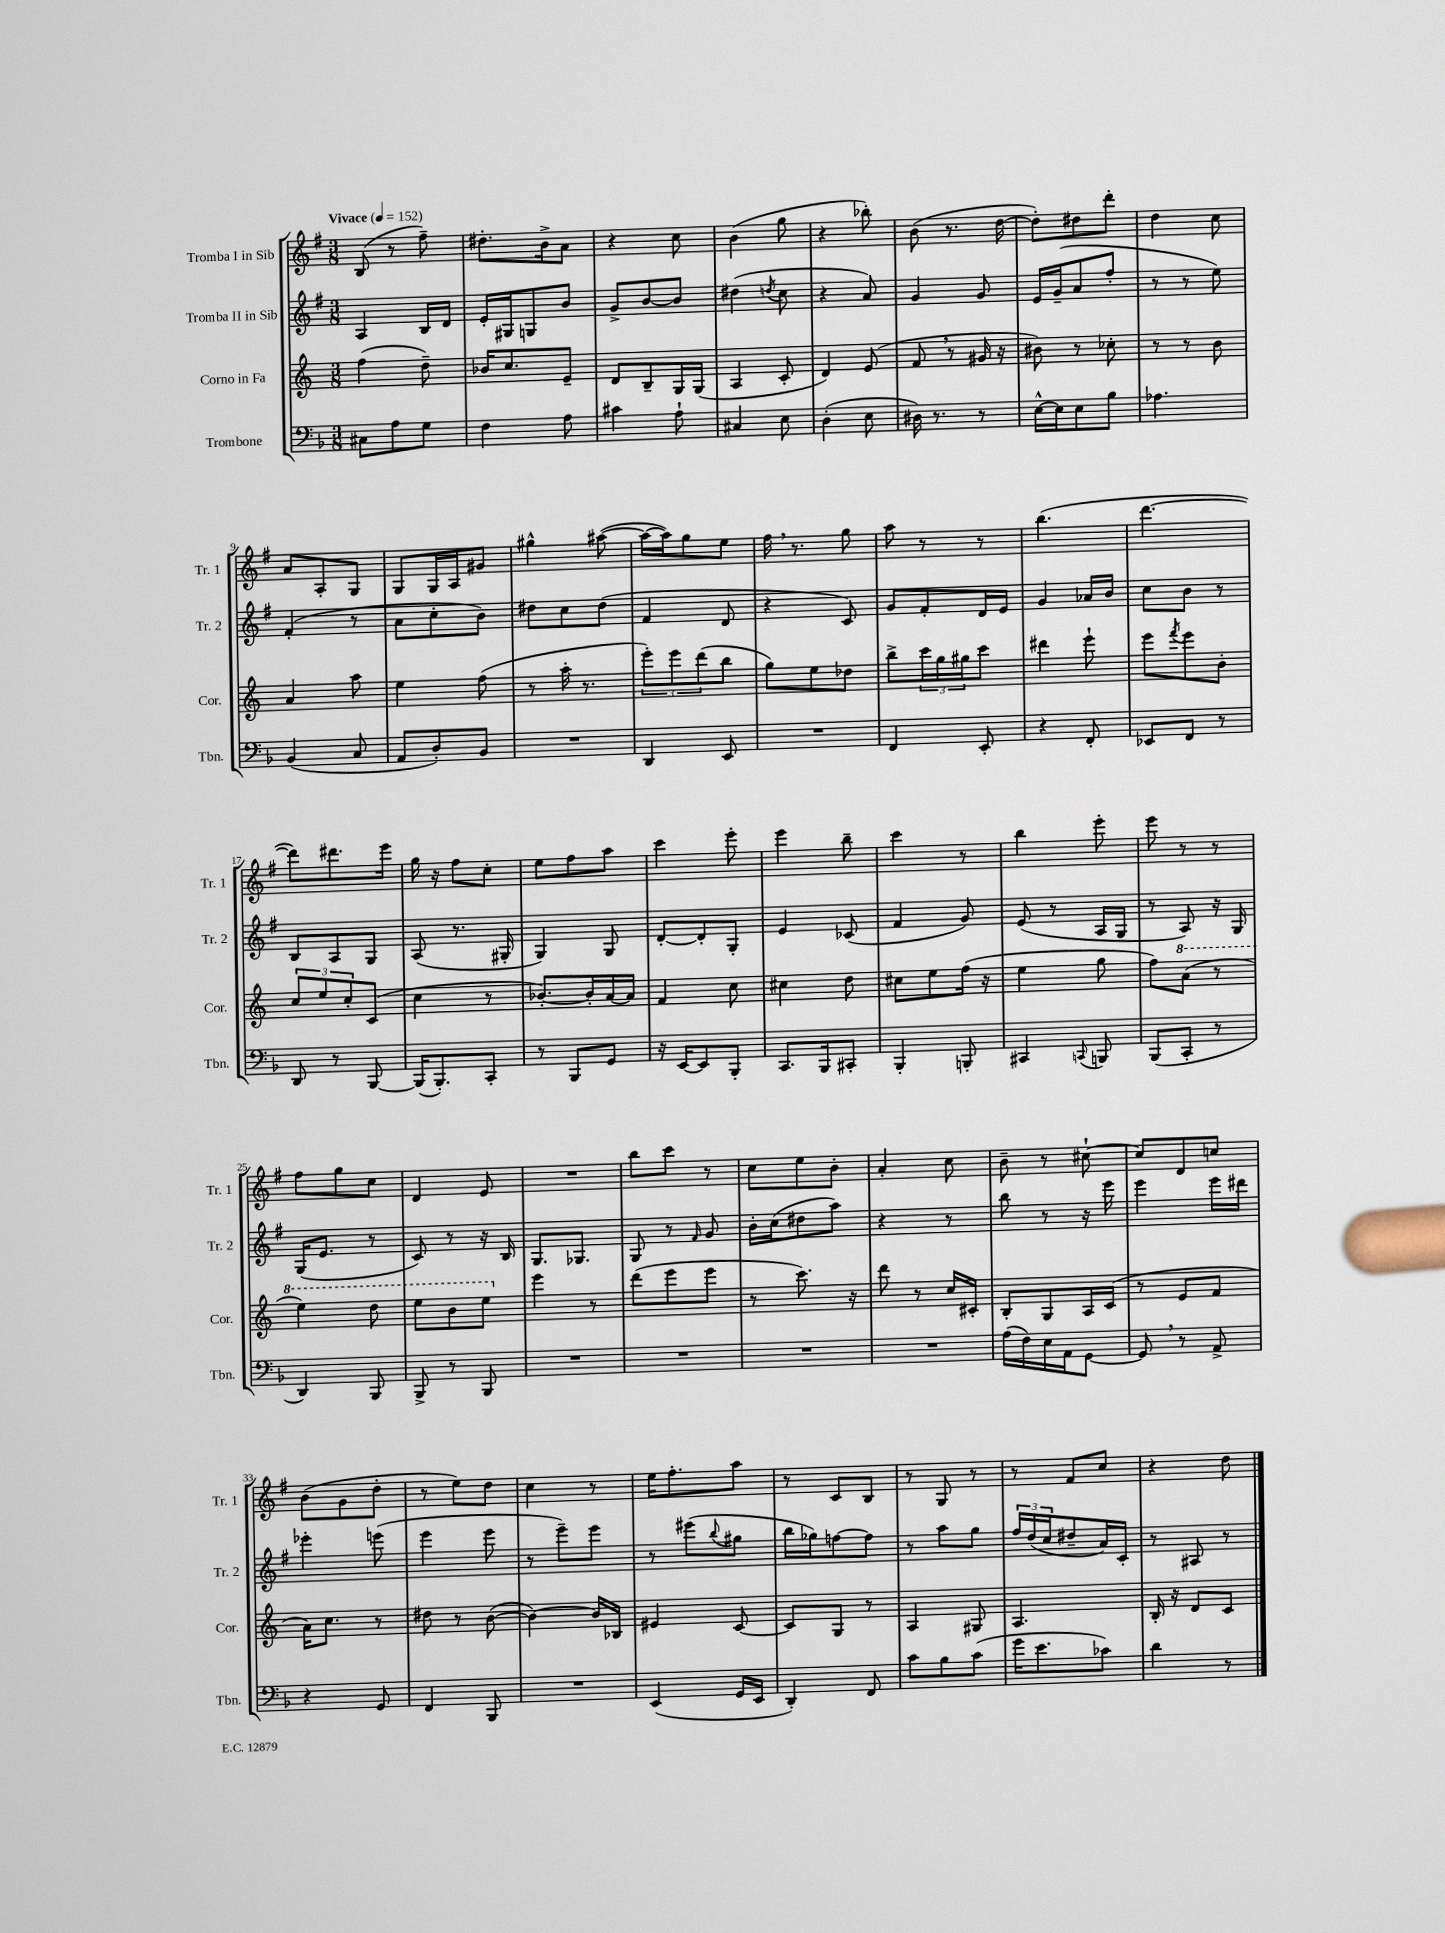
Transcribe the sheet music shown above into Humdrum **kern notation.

**kern	**kern	**kern	**kern
*staff4	*staff3	*staff2	*staff1
*clefF4	*clefG2	*clefG2	*clefG2
*k[b-]	*k[]	*k[f#]	*k[f#]
*M3/8	*M3/8	*M3/8	*M3/8
*MM152	*MM152	*MM152	*MM152
8C#	(4ff	4A	(8B
8A	.	.	8r
8G	8dd~)	16B	8ff#~)
.	.	16d	.
=	=	=	=
4F	16b-	16e'	8.dd#'
.	8.cc	16G#	.
.	.	8G	.
.	.	.	16b^
8A	8e~	8b	8a
=	=	=	=
4c#	8d	8g^	4r
.	8B~	[8b	.
8A`	16G	8b]	8cc
.	(16G	.	.
=	=	=	=
4C#	4A	(4dd#	(4b
.	.	8qdd	.
8E	8c'	8cc	8gg
=	=	=	=
(4D'	4d)	4r	4r
8E	(8e	8a)	8bb-')
=	=	=	=
16D#)	8f	4g	(8b
8.r	.	.	.
.	8r	.	8.r
8r	16g#	8g	.
.	16r	.	[16dd
=	=	=	=
[16E^^	8b#)	16e	8dd'])
16E]	.	(16g~	.
8E	8r	8a	8dd#
8B-	8cc-'	8ff#'	8ddd'
=	=	=	=
4.A-	8r	8r	4dd
.	8r	8r	.
.	8b	8ee)	8cc
=	=	=	=
(4BB-	4a	(4f#'	8a
.	.	.	8A'
8C	8aa	8r	8G
=	=	=	=
8AA	4ee	8a	8G
8D')	.	8cc'	16G
.	.	.	16A
8BB-	(8ff	8b)	8g#
=	=	=	=
4.r	8r	8dd#	4gg#^^
.	16aa'	8cc	.
.	8.r	.	.
.	.	(8dd#	([8aa#
=	=	=	=
4DD	12eee')	4f#	16aa#_
.	.	.	16aa#])
.	12eee	.	.
.	.	.	8gg
.	(12ddd	.	.
8EE	8bb	8d	8ee
=	=	=	=
4.r	8gg)	4r	16ff#
.	.	.	8.r
.	8ee	.	.
.	8dd-	8c)	8gg
=	=	=	=
4FF	8bb^	8g	8aa
.	24ccc	8f#'	8r
.	24gg	.	.
.	24gg#	.	.
8EE'	8ccc	16d	8r
.	.	16e	.
=	=	=	=
4r	4ddd#	4g	(4.bb
8FF'	8eee`	16a-	.
.	.	16b	.
=	=	=	=
8EE-	8eee	8cc	[4.ddd
.	8qfff	.	.
8FF	8eee	8b	.
8r	8b'	8r	.
=	=	=	=
8DD	12cc	8B	8ddd])
.	12ee	.	.
8r	.	8A	8.ddd#
.	12cc'	.	.
[8BBB-	(8c	8G	.
.	.	.	16eee
=	=	=	=
(16BBB-]	4cc	(8A	16gg
8.BBB-')	.	.	16r
.	.	8.r	8ff#
8CC'	8r	.	8cc'
.	.	16G#'	.
=	=	=	=
8r	[8.b-')	4G)	8ee
8BBB-	.	.	8ff#
.	16b-']	.	.
8GG	[16a	8G	8aa
.	16a]	.	.
=	=	=	=
16r	4f	[8d'	4ccc
[16EE	.	.	.
8EE]	.	8d']	.
8BBB-'	8cc	8G'	8eee'
=	=	=	=
8.CC	4cc#	4e	4eee
16BBB-	.	.	.
8CC#'	8dd	(8c-	8bb~
=	=	=	=
4BBB-'	8cc#	4f#	4ccc
.	8ee	.	.
8BBB'	(16ff	8g)	8r
.	16r	.	.
=	=	=	=
4CC#	4ee	(8e	4bb
.	.	8r	.
8qqCC	.	.	.
8BBB	8gg	16A	8eee'
.	.	16G	.
=	=	=	=
(8BBB-	8ff)	8r	8eee
8CC'	(8aa	8A)	8r
8r	8r	16r	8r
.	.	16G	.
=	=	=	=
4DD)	4eee)	(16G	8ff#
.	.	8.e	.
.	.	.	8gg
8BBB-	8ddd	8r	8cc
=	=	=	=
8BBB-^	8eee	8c)	4d
8r	8bb	8r	.
8BBB-	8eee	16r	8e
.	.	16B	.
=	=	=	=
4.r	4eee	8.G	4.r
.	.	8.G-	.
.	8r	.	.
=	=	=	=
4.r	(8ddd	8G	8bb
.	8eee	8r	8ccc
.	.	16qqf#	.
.	8eee	8g	8r
=	=	=	=
4.r	8r	16b'	8cc
.	.	(16cc	.
.	8.ccc)	8dd#	8ee
.	.	8aa)	8b'
.	16r	.	.
=	=	=	=
4.r	8ddd	4r	4a'
.	8r	.	.
.	16cc	8r	8cc
.	16c#'	.	.
=	=	=	=
(16A	8B'	8bb	8b~
16F)	.	.	.
16E	8G	8r	8r
16AA	.	.	.
[8GG	16A	16r	[8cc#`
.	(16c	16eee	.
=	=	=	=
8GG]	8r	4eee	8cc#]
8r	8e	.	8d
8AA^	8f	16eee	8cc
.	.	16ddd#	.
=	=	=	=
4r	16a)	4eee-'	(8b
.	8.cc	.	.
.	.	.	8g
8GG	8r	(8eee	8dd'
=	=	=	=
4FF	8dd#	4eee	8r
.	8r	.	8ee)
8BBB-	([8b	8eee	8dd
=	=	=	=
4.r	4b_)	8r	4cc
.	.	8eee~)	.
.	16b]	8eee	8r
.	16B-	.	.
=	=	=	=
(4EE	4e#	8r	16ee
.	.	.	8.ff#'
.	.	(8eee#	.
.	.	8qqbb	.
16GG	[8c	8gg#	8aa
16EE	.	.	.
=	=	=	=
4DD')	8c]	16bb	8r
.	.	16gg-)	.
.	8G	[8ff	8c
8FF	8r	8ff]	8B
=	=	=	=
8c	4A	8r	8r
8B-	.	8aa	8G
(8c	8G#	8gg	8r
=	=	=	=
16g	4.A	24ff#	8r
.	.	(24dd	.
8.e	.	.	.
.	.	24cc	.
.	.	8dd#~	8f#
8c-)	.	16a)	8cc
.	.	16c'	.
=	=	=	=
4d	16B'	8r	4r
.	16r	.	.
.	8d	8A#	.
8r	8c	8r	8dd
==	==	==	==
*-	*-	*-	*-
